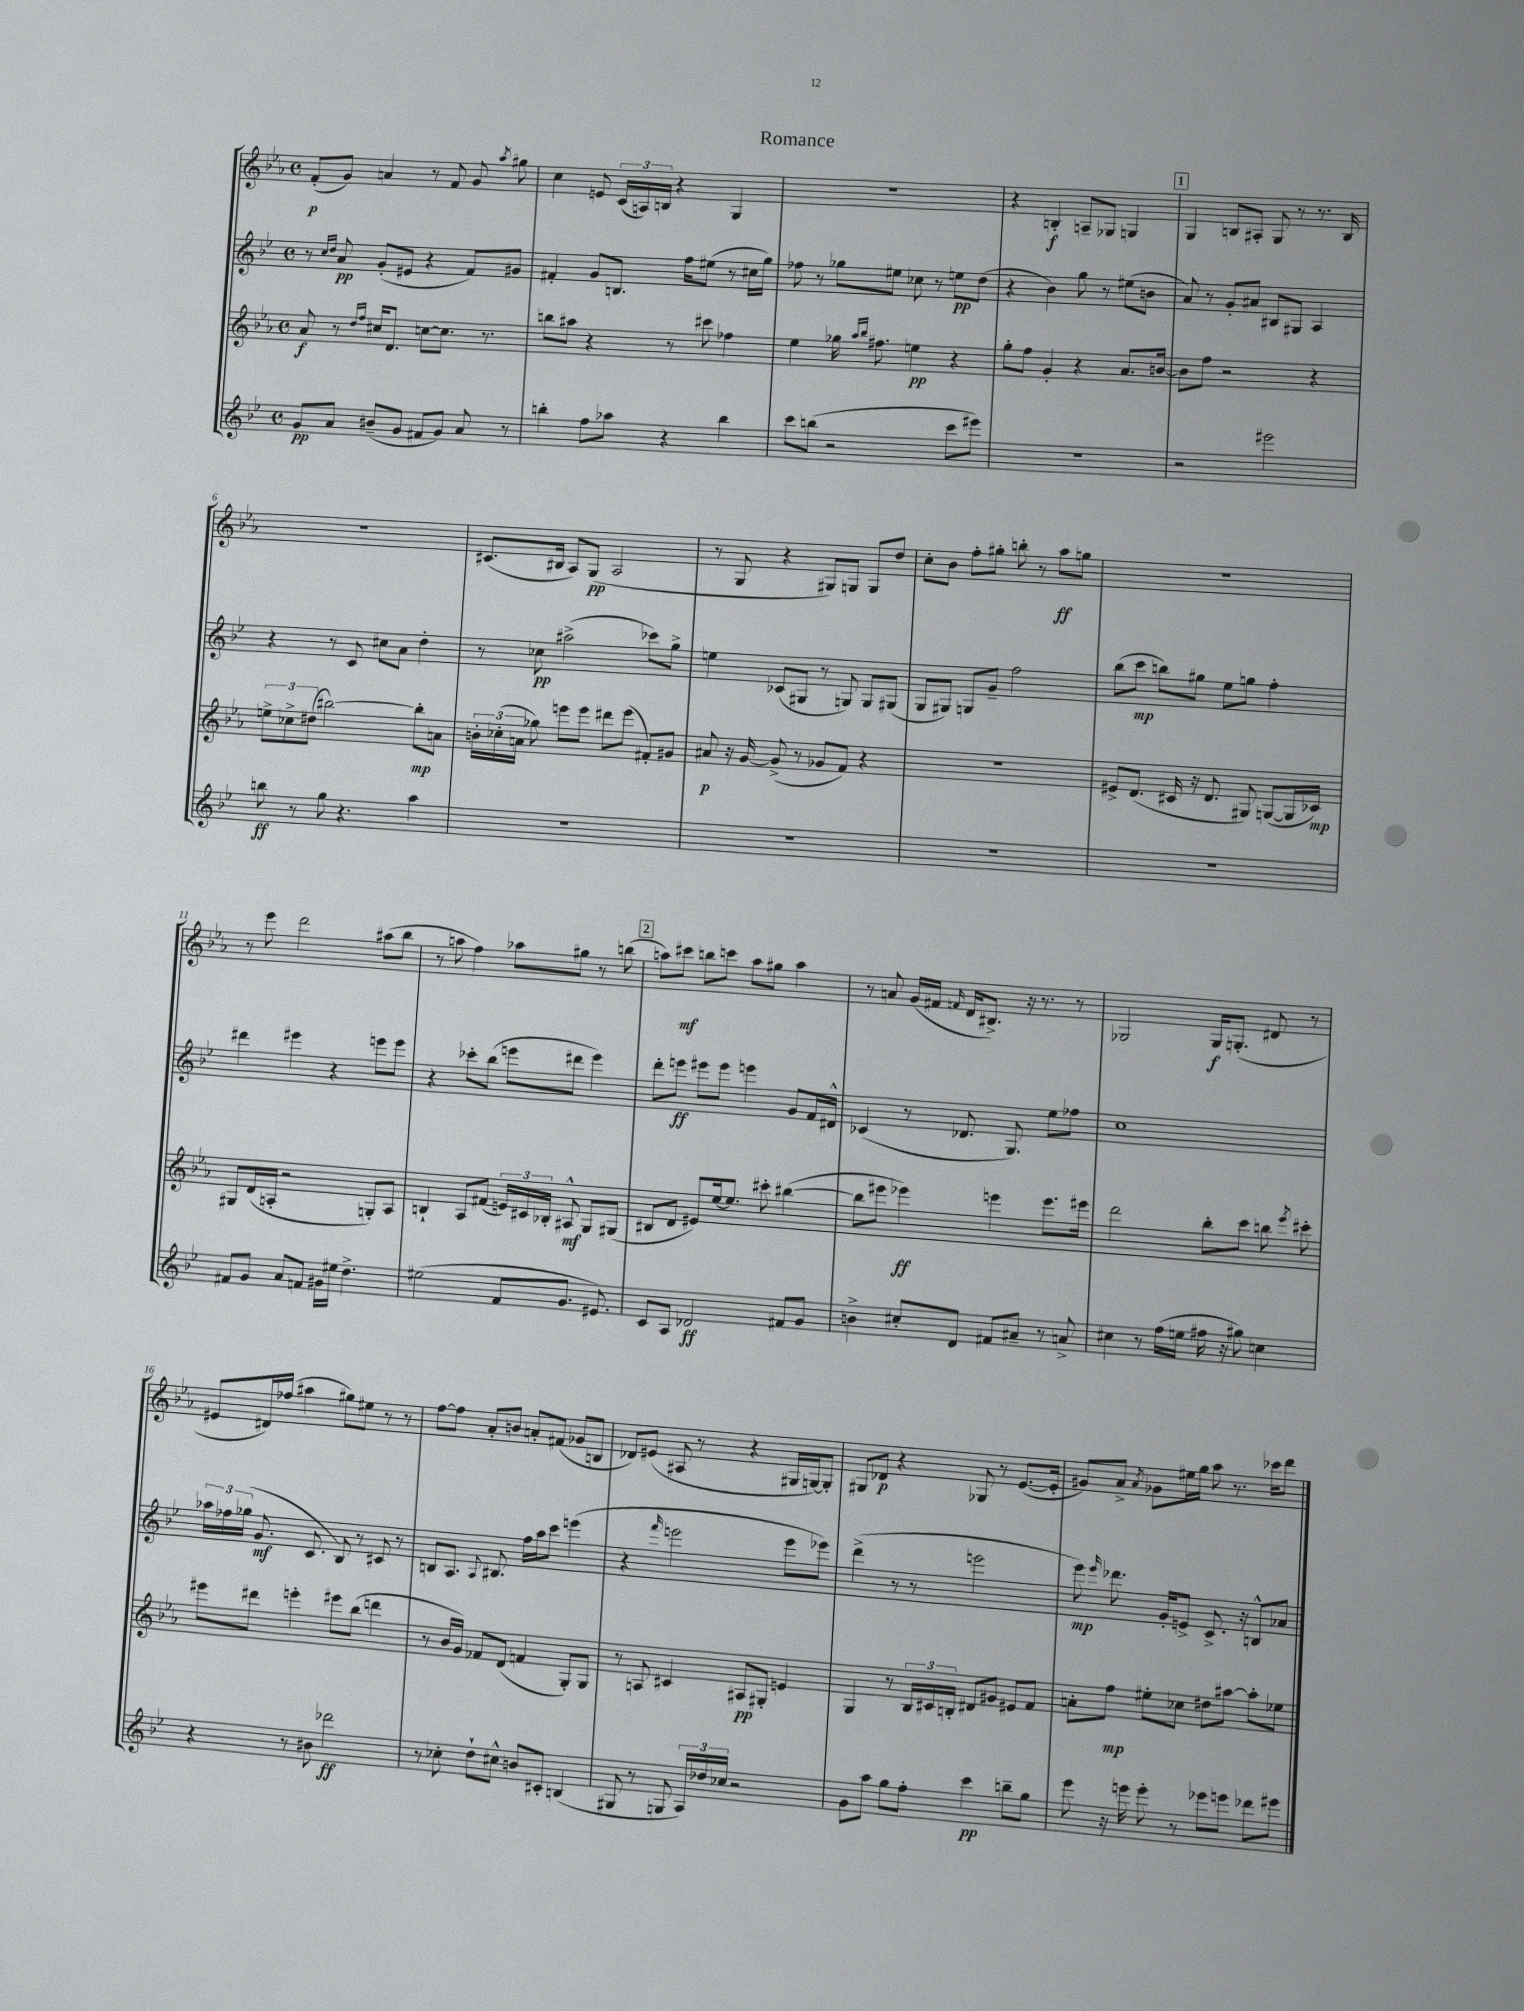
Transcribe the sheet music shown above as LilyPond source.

\header { title = "Romance" }
<<
\new StaffGroup <<
\new Staff = "s0" {
    \clef treble \key ees \major \defaultTimeSignature \time 4/4
    \autoBeamOff f'8[-.\p( g'8]) a'4 r8 f'8 g'8 \acciaccatura { aes''8 } gis''8 |
    c''4 e'8 \tuplet 3/2 { c'16[( a16) b16] } r4 g4 |
    R1 |
    r4 b4-.\f a8[-- ges8] g4 |
    \mark \markup { \box "1" } g4 b8[ ais8]-. g8 r8 r8. b16 |
    R1 |
    cis'8.[( bis16] aes8[) g8]\pp( aes2 |
    r8 g8 r4 gis8[) g8] g8[ d''8] |
    c''8[-. bes'8] f''8[-. gis''8]-. b''8-. r8 aes''8[\ff g''8] |
    R1 |
    r8 ees'''8 d'''2 ais''8[( bes''8] |
    r8 a''8 f''4) aes''8[ gis''8] r8 b''8( |
    \mark \markup { \box "2" } a''8[) cis'''8]\mf b''8[ c'''8] a''8[ gis''8] a''4 |
    r8 a'8 g'16[( fis'16] \grace { f'16 } d'16[ bis8.]->) r16 r8. r8 |
    ges2 ges16[\f g8.]-.( dis'8 r8 |
    eis'8[ dis'16) fes''16]( ais''4 gis''8[) eis''8] r8 r8 |
    f''8[~ f''8] aes'8[-. b'8] a'8[-. fis'8]( ges'8[ b8] |
    des'8[) eis'8]( ais8 r8 r4 gis16[ g16~) g8]-. |
    gis8[ des'8]\p r4 ges8 r8 ees'8.[~( ees'16]-. |
    gis'8[) aes'8]-> \acciaccatura { aes'8 } ges'8[ eis''16 g''16] aes''8 r8. ces'''16[ d'''8] \bar "|." |
}
\new Staff = "s1" {
    \clef treble \key bes \major \defaultTimeSignature \time 4/4
    \autoBeamOff r8 \grace { c''16[ d''16] } a'8\pp g'8[-.( eis'8] r4 f'8[) gis'8] |
    fis'4-. g'8[ b8.] f''16[ eis''8]( r8 cis''16[ g''16]) |
    fes''8 r8 ges''8[ eis''8] ces''8 r8 e''8[\pp d''8]( |
    r4 bes'4) g''8 r8 eis''8[( b'8] |
    \mark \markup { \box "1" } a'8) r8 g'8[-. ais'8] bis8[ gis8] a4 |
    r4 r8 c'8 cis''8[ a'8] d''4-. |
    r8 ces''8\pp ais''2->( ces'''8[) g''8]-> |
    e''4 ces'8[( gis8] r8 g8) g8[ gis8]( |
    g8[ gis8]) g8[ g'8]-- f''2 |
    bes''8[( c'''8]\mp b''8[) gis''8] ees''8[ g''8] f''4-. |
    dis'''4 eis'''4 r4 e'''8[ e'''8] |
    r4 ces'''8[-. bes''8]( e'''8[ dis'''8] e'''4) |
    \mark \markup { \box "2" } d'''8[-. e'''8]\ff eis'''8[ eis'''8] e'''4 g'8[ f'16 dis'16]-^ |
    ces'4( r8 des'8. g8.) ees''8[ fes''8] |
    c''1 |
    \tuplet 3/2 { aes''16[ fes''16 ges''16]( } g'8.\mf c'8. bes8) r8 cis'8 r8 |
    b8[ a8.] \appoggiatura { a8 } bis8. f''16[ a''16 c'''8] e'''4( |
    r4 \grace { f'''16 } e'''2 e'''8[ ees'''8]) |
    d'''4->( r8 r8 e'''2 |
    ees'''8\mp) \grace { ees'''16 } des'''8. g'16[-. e'8]-> c'8.-> r16 b8[-^ aes'8] \bar "|." |
}
\new Staff = "s2" {
    \clef treble \key ees \major \defaultTimeSignature \time 4/4
    \autoBeamOff aes'8\f r8 \grace { d''16[ f''16] } cis''16[ d'8.] c''8[~ c''8.] r8. |
    b''8[ ais''8] r4 r8 cis'''8 fes''4 |
    ees''4 ges''16 \grace { aes''16[ bes''16] } fis''8. e''4\pp r4 |
    g''8[-. f''8] g'4-. r4 aes'8.[ b'16]~ |
    \mark \markup { \box "1" } b'8[ f''8] r2 r4 |
    \tuplet 3/2 { e''8[-> ces''8-> dis''8]( } bis''2~) bis''8[-.\mp a'8] |
    \tuplet 3/2 { b'16[-. ces''16-.( a'16] } ges''8) e'''8[ e'''8] dis'''8[ e'''8]( fis'8[-.) gis'8] |
    ais'8\p r16 g'16~ g'8->( r8 ges'8[ f'8]) r4 |
    R1 |
    eis'8[-> d'8.]( cis'16 r16 d'8. gis8) g8[~( g16 ces'16]\mp) |
    gis8[ d'16( a16]-. r2 g8[-.) a8] |
    b4-! aes8[ fis'8]( \tuplet 3/2 { e'16[) cis'16 bes16]-. } ais8-^\mf g8[ gis8]( |
    \mark \markup { \box "2" } bis8[ d'8] eis'8[) ees''16~ ees''8.] cis'''8-. bis''4~( |
    bis''8[ eis'''8] ees'''4\ff) e'''4 e'''8.[ eis'''16] |
    d'''2 bes''8[-. c'''8] b''8 \acciaccatura { ees'''8 } cis'''8-. |
    eis'''8[ dis'''8] e'''4-. eis'''8[ bes''8]( d'''4 |
    r8 bes'16[ g'16]) fes'8[ d'8]( f'4 g8[-.) g8] |
    r8 a8 cis'4 ais8[\pp gis8]-. e'4 |
    g4 r8 \tuplet 3/2 { bes16[ cis'16 b16]-. } dis'8[ gis'8] eis'8[ f'8] |
    a'8[-. f''8]\mp eis''8[-. ces''8] dis''8[ ais''8]~ ais''8[-. ees''8] \bar "|." |
}
\new Staff = "s3" {
    \clef treble \key bes \major \defaultTimeSignature \time 4/4
    \autoBeamOff g'8[\pp a'8] bis'8[--( g'8] fis'8[ g'8]) a'8 r8 |
    b''4-. f''8[ aes''8] r4 b''4 |
    c'''8[ b''8]( r2 c'''8[ eis'''8]) |
    R1 |
    \mark \markup { \box "1" } r2 eis'''2 |
    b''8\ff r8 g''8 r4. a''4 |
    R1 |
    R1 |
    R1 |
    R1 |
    fis'8[ g'8] a'8[ f'8] gis'16[ eis''16] d''4.-> |
    eis''2( f'8[ g'8.] eis'8.) |
    \mark \markup { \box "2" } c'8[ a8] des'2\ff fis'8[ g'8] |
    b'4-> cis''8[-. d'8] fis'8[ ais'8]-- r8 a'8-> |
    cis''4 r8 f''16[( e''16] fis''16 r16 gis''8) c''4 |
    r4 r8 bis'8 des'''2\ff |
    r8 ces''8-. d''8[-! cis''8]-^ b'8[ cis'8]-. b4( |
    gis8 r8 g8 \tuplet 3/2 { a16[) des''16 ces''16] } r2 |
    g'8[ a''8] g''8[ f''8]-. c'''4\pp b''8[-- g''8] |
    ees'''8 r16 e'''16 e'''8-. r8 ees'''8[ e'''8] des'''8[ eis'''8] \bar "|." |
}
>>
>>
